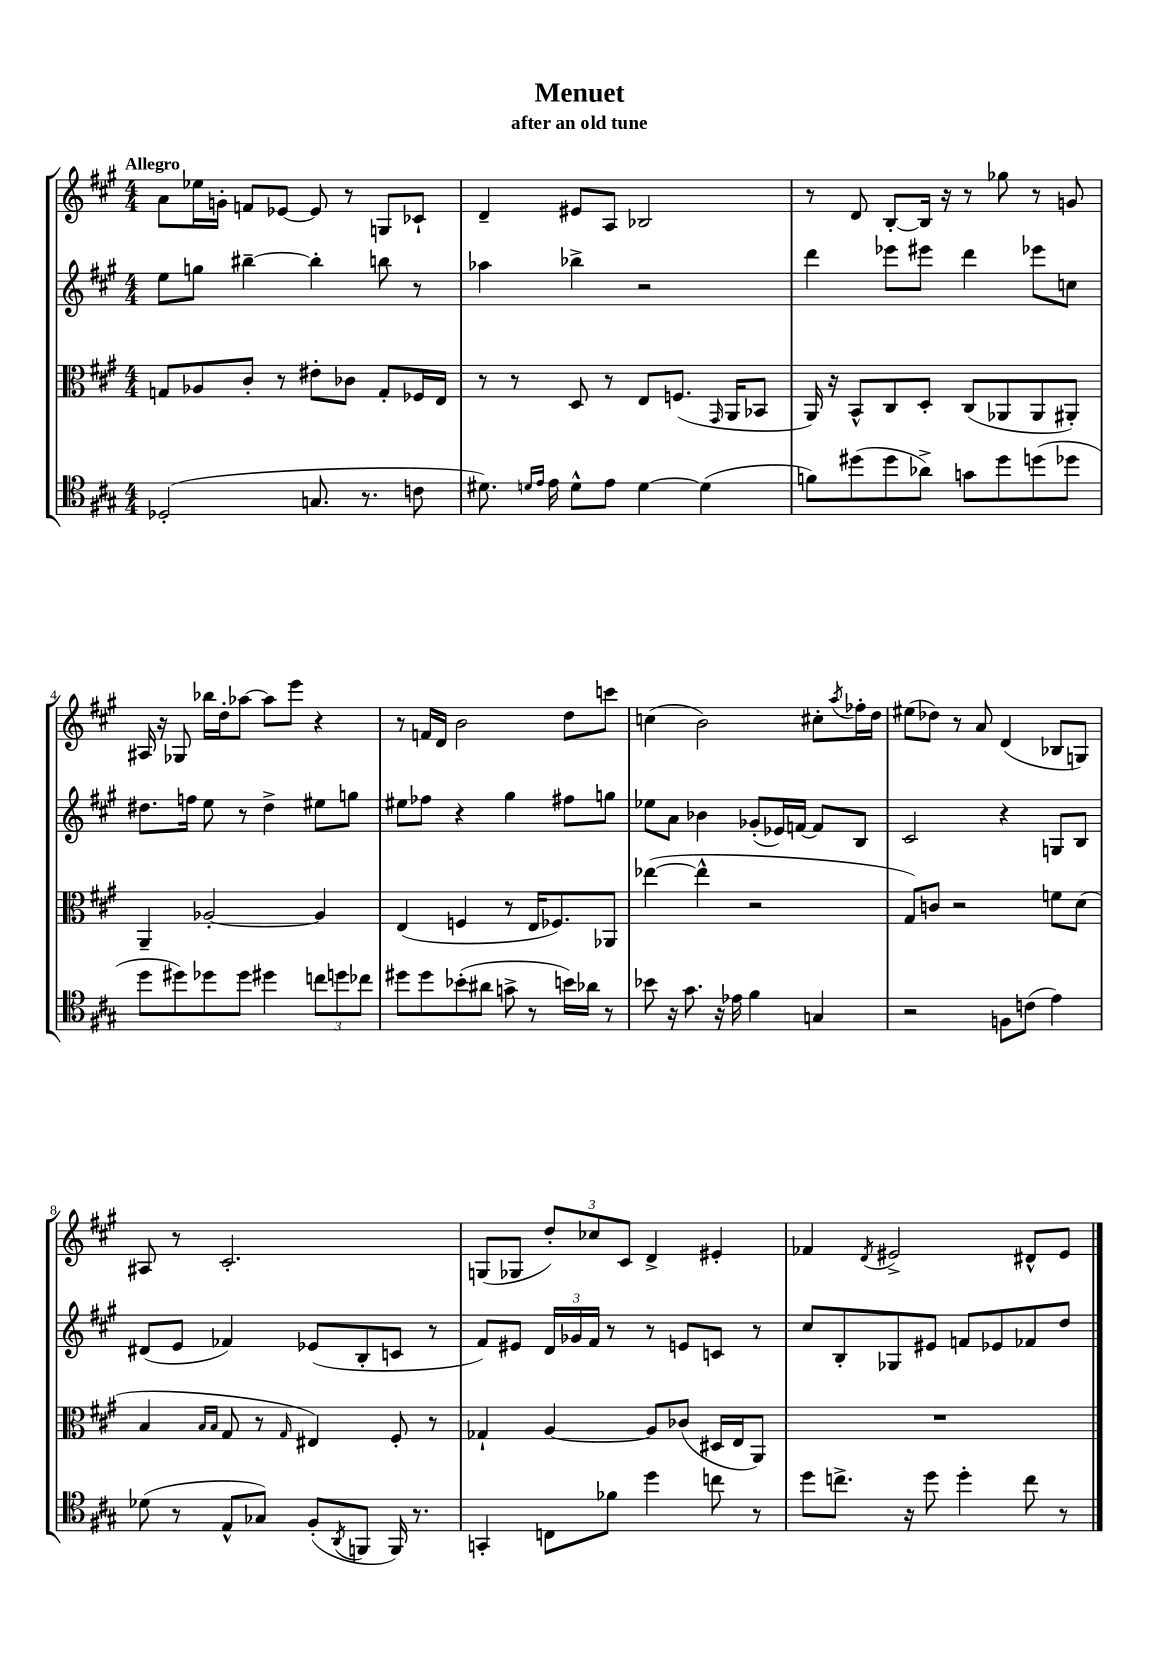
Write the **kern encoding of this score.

**kern	**kern	**kern	**kern
*staff4	*staff3	*staff2	*staff1
*clefC4	*clefC3	*clefG2	*clefG2
*k[f#c#g#]	*k[f#c#g#]	*k[f#c#g#]	*k[f#c#g#]
*M4/4	*M4/4	*M4/4	*M4/4
(2D-'	8G	8ee	8a
.	8A-	8gg	16ee-
.	.	.	16g'
.	8c#'	[4bb#~	8f
.	8r	.	[8e-
8.G	8e#'	4bb#']	8e-]
.	8c-	.	8r
8.r	.	.	.
.	8G'	8bb	8G
8c	16F-	8r	8c-`
.	16E	.	.
=	=	=	=
8.d#)	8r	4aa-	4d~
.	8r	.	.
16qqd	.	.	.
16qqe	.	.	.
16e	.	.	.
8d^^	8D	4bb-^	8e#
8e	8r	.	8A
[4d	8E	2r	2B-
.	(8.F	.	.
(4d]	.	.	.
.	16qqGG#	.	.
.	16AA	.	.
.	8BB-	.	.
=	=	=	=
8f)	16AA)	4ddd	8r
.	16r	.	.
(8dd#	8BB^^	.	8d
8dd#	8C#	8eee-	[8B'
8a-^)	8D'	8eee#	16B]
.	.	.	16r
8g	(8C#	4ddd	8r
8dd#	8AA-	.	8gg-
(8dd	8AA-	8eee-	8r
8dd-	8AA#')	8cc	8g
=	=	=	=
8dd	4AA~	8.dd#	16A#
.	.	.	16r
8dd#)	.	.	8G-
.	.	16ff	.
8dd-	[2A-'	8ee	16bb-
.	.	.	16dd'
8dd-	.	8r	[8aa-
4dd#	.	4dd#^	8aa-]
.	.	.	8eee
12cc	4A-]	8ee#	4r
12dd	.	.	.
.	.	8gg	.
12cc-	.	.	.
=	=	=	=
8dd#	(4E	8ee#	8r
8dd#	.	8ff-	16f
.	.	.	16d
(8b-'	4F	4r	2b
8a#	.	.	.
8g^	8r	4gg#	.
8r	16E	.	.
.	8.F-)	.	.
16b)	.	8ff#	8dd
16a-	.	.	.
8r	8AA-	8gg	8ccc
=	=	=	=
8b-	([4ee-	8ee-	(4cc
16r	.	8a	.
8.g#	.	.	.
.	4ee-^^]	4b-	2b)
16r	.	.	.
16e-	.	.	.
4f#	2r	(8g-'	.
.	.	16e-)	.
.	.	[16f	.
4G	.	8f]	8cc#'
.	.	.	8qaa
.	.	8B	16ff-'
.	.	.	16dd
=	=	=	=
2r	8G#)	2c#	(8ee#
.	8c	.	8dd-)
.	2r	.	8r
.	.	.	8a
8F	.	4r	(4d
(8c	.	.	.
4e)	8f	8G	8B-
.	(8d	8B	8G)
=	=	=	=
(8d-	4B	(8d#	8A#
8r	.	8e	8r
.	16qqB	.	.
.	16qqB	.	.
8E^^	8G#	4f-)	2.c#'
8G-)	8r	.	.
.	16qqG#	.	.
(8F#'	4E#)	(8e-	.
8qAA	.	.	.
8FF	.	8B'	.
16FF)	8F#'	8c	.
8.r	.	.	.
.	8r	8r	.
=	=	=	=
4GG'	4G-`	8f#)	(8G
.	.	8e#	8G-
8C	[4A	24d	12dd')
.	.	24g-	.
.	.	24f#	12cc-
8f-	.	8r	.
.	.	.	12c#
4dd	8A]	8r	4d^
.	(8c-	8e	.
8cc	16D#	8c	4e#'
.	16E	.	.
8r	8AA)	8r	.
=	=	=	=
8dd	1r	8cc#	4f-
8.cc^	.	8B'	.
.	.	.	8qd
.	.	8G-	2e#^
16r	.	.	.
8dd	.	8e#	.
4dd'	.	8f	.
.	.	8e-	.
8cc	.	8f-	8d#^^
8r	.	8dd	8e#
==	==	==	==
*-	*-	*-	*-
